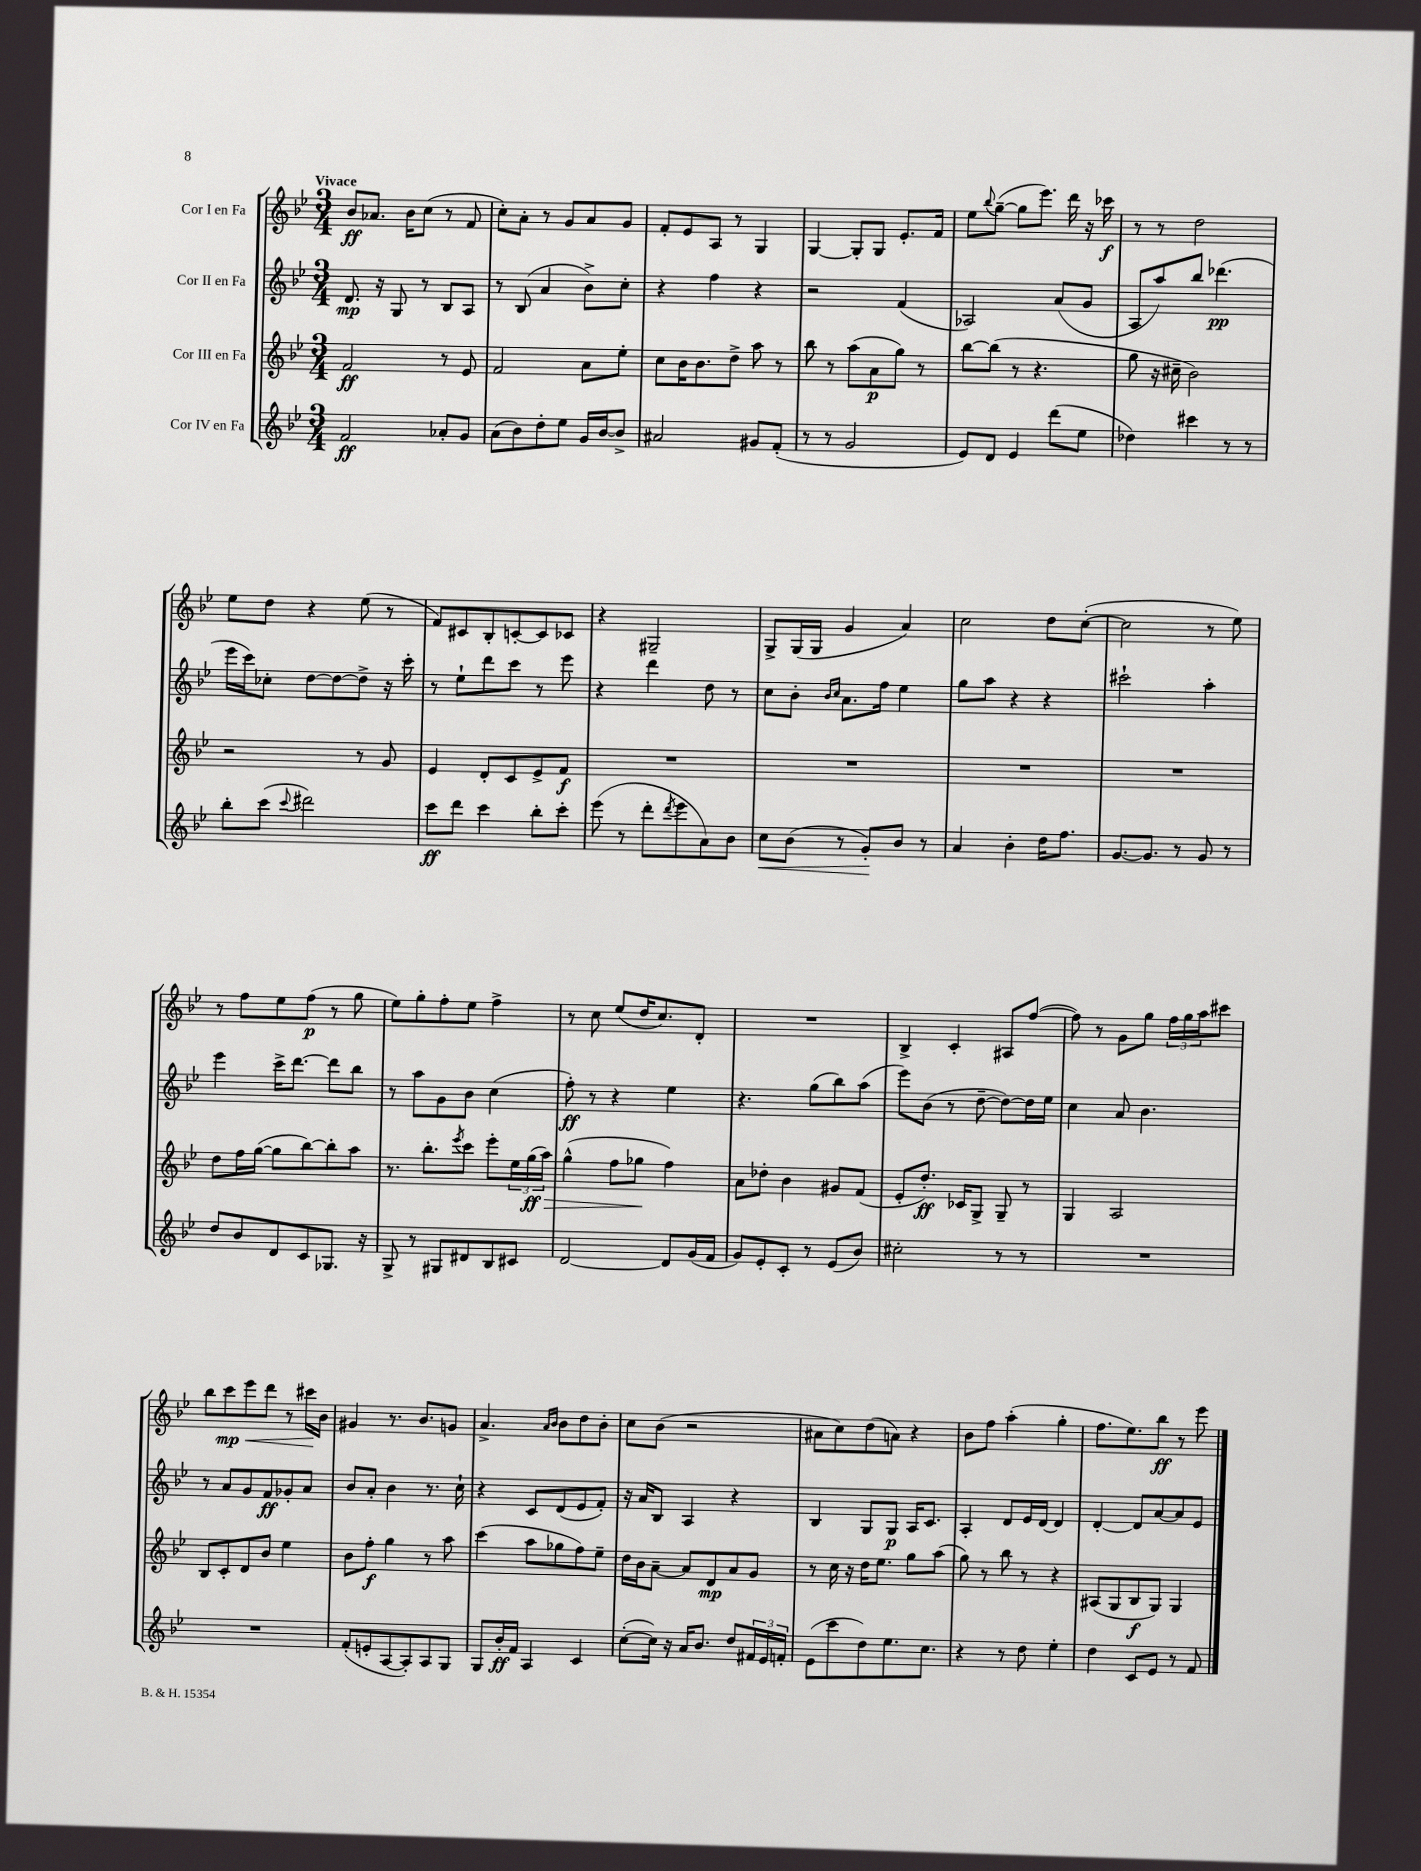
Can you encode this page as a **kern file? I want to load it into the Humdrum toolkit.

**kern	**kern	**kern	**kern
*staff4	*staff3	*staff2	*staff1
*clefG2	*clefG2	*clefG2	*clefG2
*k[b-e-]	*k[b-e-]	*k[b-e-]	*k[b-e-]
*M3/4	*M3/4	*M3/4	*M3/4
2f	2f	8.d	8b-
.	.	.	8.a-
.	.	16r	.
.	.	8G	.
.	.	.	16b-
.	.	8r	(8cc
8a-'	8r	8B-	8r
8g	8e-	8A	8f
=	=	=	=
(8a	2f	8r	8cc')
8b-)	.	(8B-	8a'
8dd'	.	4a	8r
8ee-	.	.	8g
16g	8a	8b-^)	8a
[16b-	.	.	.
8b-^]	8ee-'	8cc'	8g
=	=	=	=
2a#	8cc	4r	8f'
.	16b-	.	8e-
.	8.b-	.	.
.	.	4ff	8A
.	8dd^	.	8r
8g#	8aa	4r	4G
(8f'	8r	.	.
=	=	=	=
8r	8bb-	2r	[4G
8r	8r	.	.
2g	(8aa	.	8G']
.	8a	.	8G
.	8gg)	(4f	8.e-'
.	8r	.	.
.	.	.	16f
=	=	=	=
8e-)	[8bb-	2A-)	8ee-
.	.	.	8qqbb-
8d	(8bb-]	.	([8gg~
4e-	8r	.	8gg]
.	4.r	.	8.eee-)
(8ddd	.	(8a	.
.	.	.	16ddd
8ee-	.	8g	16r
.	.	.	16ccc-
=	=	=	=
4dd-)	8gg	8A	8r
.	16r	8aa)	8r
.	16cc#~	.	.
4ccc#	2b-)	8bb-	2dd
.	.	(4.ddd-	.
8r	.	.	.
8r	.	.	.
=	=	=	=
8bb-'	2r	16eee-	8ee-
.	.	16ccc)	.
(8ccc	.	8cc-'	8dd
8qqccc	.	.	.
2ddd#)	.	[8dd	4r
.	.	8dd_	.
.	8r	8dd^]	(8ee-
.	8g	16r	8r
.	.	16ccc'	.
=	=	=	=
8ccc	4e-	8r	8f)
8ddd	.	8ee-`	8c#
4ccc	8d'	8ddd	8B-'
.	8c	8ccc	[8c'
8bb-'	8e-^	8r	8c]
8ccc'	8f	8eee-	8c-
=	=	=	=
(8eee-	2.r	4r	4r
8r	.	.	.
8ddd'	.	4ddd	2G#~
8qddd	.	.	.
8eee-	.	.	.
8a)	.	8dd	.
8b-	.	8r	.
=	=	=	=
8cc	2.r	8cc	8G^
(8b-	.	8b-'	(16G
.	.	.	16G
.	.	16qqb-	.
.	.	16qqcc	.
8r	.	8.a	4g
8g')	.	.	.
.	.	16ff	.
8b-	.	4ee-	4a)
8r	.	.	.
=	=	=	=
4a	2.r	8gg	2cc
.	.	8aa	.
4b-'	.	4r	.
16dd	.	4r	8dd
8.ff	.	.	.
.	.	.	([8cc'
=	=	=	=
[8.g	2.r	2ccc#`	2cc]
8.g]	.	.	.
8r	.	.	.
8g	.	4aa'	8r
8r	.	.	8ee-)
=	=	=	=
8dd	8dd	4eee-	8r
8b-	16ff	.	8ff
.	([16gg	.	.
8d	8gg]	16ccc^	8ee-
.	.	[8.ddd	.
8c	[8bb-)	.	(8ff
8.G-	8bb-']	8ddd]	8r
.	8aa	8bb-	8gg
16r	.	.	.
=	=	=	=
8G^	8.r	8r	8ee-)
8r	.	8aa	8gg'
.	8.bb-'	.	.
8G#	.	8g	8ff'
.	8qeee-	.	.
8d#	8ccc	8b-	8ee-
8B-	8eee-'	(4cc	4ff^
8c#	24ee-	.	.
.	(24gg	.	.
.	24aa)	.	.
=	=	=	=
[2d	(4gg^^	8ff')	8r
.	.	8r	8cc
.	8ff	4r	(8ee-
.	8gg-	.	16dd
.	.	.	8.cc)
8d]	4ff)	4ee-	.
(16g	.	.	8d'
16f	.	.	.
=	=	=	=
8g)	8a	4.r	2.r
8e-'	8dd-'	.	.
8c'	4b-	.	.
8r	.	(8gg	.
(8e-	8g#	8bb-)	.
8b-)	(8f	(8aa	.
=	=	=	=
2cc#'	8e-'	8eee-)	4B-^
.	8.dd')	(8b-	.
.	.	8r	4c'
.	16c-	.	.
.	8G^	[8dd~	.
8r	8G~	8dd_)	8A#
8r	8r	16dd]	([8ff
.	.	16ee-	.
=	=	=	=
2.r	4G	4cc	8ff])
.	.	.	8r
.	2A	8a	8g
.	.	4.b-	8gg
.	.	.	24ff
.	.	.	24gg
.	.	.	24aa
.	.	.	8ccc#
=	=	=	=
2.r	8B-	8r	8bb-
.	8c'	8a	8ccc
.	8d	8g	8eee-
.	8b-	8f	8ddd
.	4ee-	8g-'	8r
.	.	8a	16ccc#
.	.	.	16b-
=	=	=	=
(8f'	8b-	8b-	4g#
8e'	8ff'	8a'	.
[8A	4gg	4b-	8.r
8A'])	.	.	.
.	.	.	8.b-
8A	8r	8.r	.
8G	8aa	.	8g
.	.	16cc`	.
=	=	=	=
8G	(4ccc	4r	4.a^
16b-'	.	.	.
16f	.	.	.
4A	8aa	8c	.
.	.	.	16qqa
.	.	.	16qqb-
.	8gg-	(8d	8b-
4c	8ff)	8e-	8dd
.	8ee-~	8f')	8b-'
=	=	=	=
([8cc'	16dd	16r	8cc
.	16b-	16a	.
16cc])	[8a~	8B-	(8b-
16r	.	.	.
16a	8a]	4A	2r
8.b-	.	.	.
.	8d	.	.
8dd	8a	4r	.
24f#	8g	.	.
24e-	.	.	.
24f'	.	.	.
=	=	=	=
(8e-	8r	4B-	8a#
8ccc	16cc	.	8cc)
.	16r	.	.
8dd)	16dd	8G	(8dd
.	8.ee-	.	.
8.ee-	.	8G	8a)
.	8gg	16A	4r
8.cc	.	8.c	.
.	(8aa	.	.
=	=	=	=
4r	8gg)	4A'	8b-
.	8r	.	8ff
8r	8bb-	8d	(4aa'
8dd	8r	16e-	.
.	.	[16d	.
4ee-'	4r	4d]	4gg'
=	=	=	=
4dd	(8A#	[4d'	8.ff
.	8G	.	.
.	.	.	8.ee-)
8c	8B-	8d]	.
8e-	8G)	[8a	8bb-
8r	4G	8a]	8r
8f	.	8e-	8eee-
==	==	==	==
*-	*-	*-	*-
